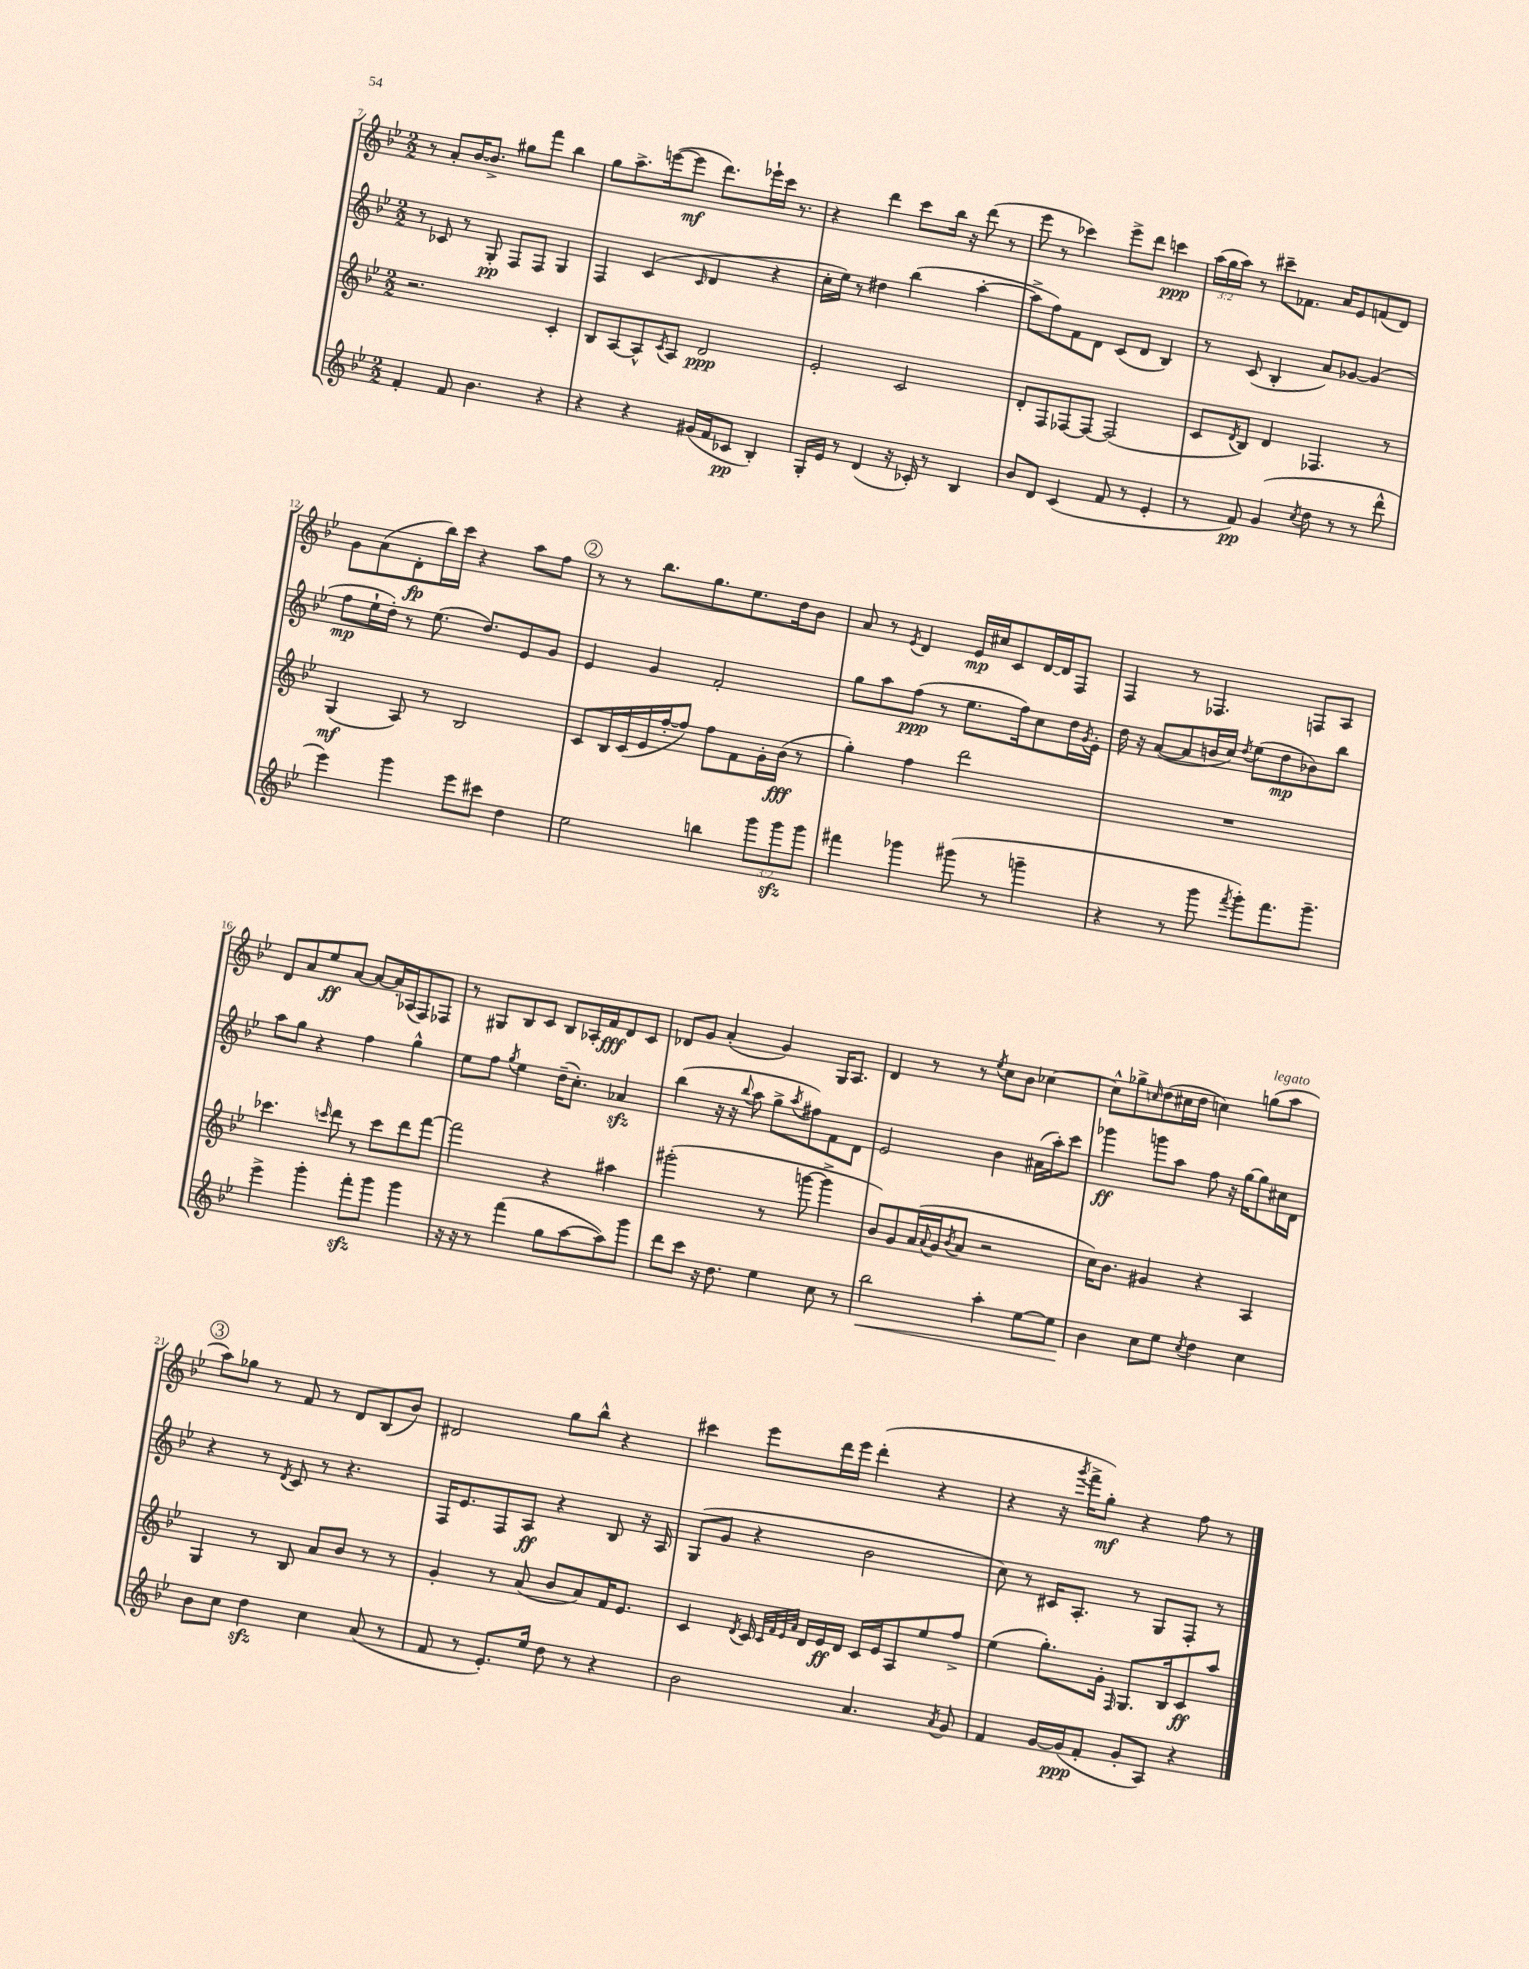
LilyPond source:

<<
\new StaffGroup <<
\new Staff = "s0" {
    \clef treble \key bes \major \numericTimeSignature \time 2/2 \override Staff.TupletNumber.text = #tuplet-number::calc-fraction-text
    r8 a'8-. bes'16~ bes'8.-> gis''8 f'''8 bes''4 |
    g''8 a''8.-> e'''16~( e'''8\mf d'''8.) ees'''16-! c'''16 r8. |
    r4 d'''4 c'''8 bes''16 r16 d'''8( r8 |
    ees'''8 r8 ces'''4) ees'''8-> d'''8 c'''4\ppp |
    \tuplet 3/2 { a''16( g''16 a''16) } r8 cis'''8-- fes'8. a'16 ees'8 f'8( d'8) |
    g'8 a'8( d'8-.\fp bes''16) c'''16 r4 a''8 f''8 |
    \mark \markup { \circle "2" } r8 r8 bes''8. g''8. ees''8. d''16 bes'8 |
    a'8 r8 \acciaccatura { ees'8 } d'4 ees'16\mp cis''16 c'8 d'16~ d'16 f8 |
    f4 r8 fes4. f8 a8 |
    d'8 a'8 ees''8\ff a'8~ a'8~ a'16-. aes16( f8) fes8 |
    r8 gis8 bes8 c'8 bes8 aes16-. f'16\fff d'8 c'8 |
    des'8 g'8 a'4-.( g'4) g16 a8. |
    d'4 r8 r8 \acciaccatura { ees''8 } c''8 bes'8 ces''4~ |
    ces''8-^ ges''8-> \grace { c''16 } d''8( cis''16 d''16 c''4) g''8^\markup { \italic "legato" }( a''8 |
    \mark \markup { \circle "3" } a''8) ges''8 r8 f'8 r8 d'8 bes8( bes'8) |
    dis'2 g''8 bes''8-^ r4 |
    cis'''4 ees'''8 d'''16 ees'''16 d'''4-.( r4 |
    r4 r16 \acciaccatura { g'''8 } f'''16-> g''8-.\mf) r4 f''8 r8 \bar "|." |
}
\new Staff = "s1" {
    \clef treble \key bes \major \numericTimeSignature \time 2/2
    r8 ces'8 r8 g8-.\pp f8 f8 g4 |
    f4 c'4( \grace { c'16 } d'4 r4 |
    c''16-. ees''16) r8 dis''4 bes''4( a''4~-. |
    a''8-> f''8) f'8 d'8 c'8( d'8 bes4) |
    r8 c'8( bes4-. a'8) ges'8~ ges'4( |
    f''8\mp ees''16-! d''16-.) r8 ees''8.( d''8.) ees'8 g'8 |
    \mark \markup { \circle "2" } ees'4 g'4 f'2-. |
    g''8 a''8 f''8\ppp( r8 ees''8. f''16) c''8 d''16 \acciaccatura { g'8 } ees'16-. |
    d''16 r16 a'8~( a'8 b'16 c''16) \acciaccatura { d''8 } ees''8( d''8\mp bes'8) bes''8 |
    a''8 g''8 r4 f''4 g''4-^ |
    ees''8 f''8 \acciaccatura { g''8 } ees''4 d''16--( c''8.-.) aes'4\sfz |
    bes''4( r16 r16 \appoggiatura { bes''8 } a''8 g''8-> \acciaccatura { a''8 } fis''8) f'8 d'8 |
    ees'2 bes'4 ais'16( a''16-.) c'''8 |
    ges'''4\ff g'''8 a''8 f''8 r16 g''16~ g''8 cis''16 d'16 |
    \mark \markup { \circle "3" } r4 r8 \acciaccatura { d'8 } c'8 r8 r4. |
    f16 ees'8. f8 a8\ff r4 bes8 r16 a16 |
    g8( g'8 r4 bes'2 |
    c''8) r8 cis'16 a8.-. r8 g8 f8-. r8 \bar "|." |
}
\new Staff = "s2" {
    \clef treble \key bes \major \numericTimeSignature \time 2/2
    r2. c'4-. |
    bes8 a8~ a8-^ \acciaccatura { c'8 } a8 d'2\ppp |
    ees'2-. c'2 |
    d'8-. f8 fes8~ fes8~ fes2( |
    c'8 \acciaccatura { d'8 } bes8) d'4 fes4. r8 |
    g4\mf( a8) r8 bes2 |
    \mark \markup { \circle "2" } c'8 bes16 c'16( ees'16 f''16~-. f''8) f''8 f'8 g'16-. bes'16\fff( r8 |
    g''4-.) f''4 d'''2 |
    R1 |
    ces'''4. \grace { c'''16 } d'''8 r8 c'''8 d'''8 f'''8~ |
    f'''2 r4 ais''4 |
    gis'''2-.( r8 g'''8~ g'''4-> |
    bes'8) g'8 a'16( \appoggiatura { a'8 } g'16 \acciaccatura { bes'8 } a'8 r2 |
    c''16) bes'8. gis'4 r4 a4 |
    \mark \markup { \circle "3" } g4 r8 bes8 a'8 bes'8 r8 r8 |
    g'4-. r8 a'8( bes'8 a'8) f'16 ees'8. |
    c'4 \acciaccatura { d'8 } c'16 \grace { c'32 f'32 ees'32 a'32 } d'16 ees'16\ff d'16 c'16 ees'16 a8 ees''8 f''8-> |
    ees''4( g''8.-.) g'16-. \grace { f16 } g8. bes16 c'8\ff a''8 \bar "|." |
}
\new Staff = "s3" {
    \clef treble \key bes \major \numericTimeSignature \time 2/2 \override Staff.TupletNumber.text = #tuplet-number::calc-fraction-text
    f'4-. f'8 bes'4. r4 |
    r4 r4 gis'16( f'16 ces'8\pp bes4-.) |
    g16-. ees'16 r8 d'4( r16 ces'16-.) r8 bes4 |
    bes'8 d'8 c'4( f'8 r8 ees'4-. |
    r8 f'8\pp) g'4( \acciaccatura { c''8 } d''8 r8 r8 d'''8-^ |
    ees'''4) g'''4 ees'''8 cis'''8 d''4 |
    \mark \markup { \circle "2" } ees''2 b''4 \tuplet 3/2 { g'''8 g'''8\sfz g'''8 } |
    fis'''4 ges'''4 gis'''8( r8 g'''4-- |
    r4 r8 g'''8 \acciaccatura { f'''8 } g'''8-.) f'''8. g'''8.-- |
    ees'''4-> g'''4-. f'''8-.\sfz g'''8 g'''4 |
    r16 r16 r8 f'''4( g''8 a''8~ a''8) g'''8 |
    d'''8 c'''8 r16 d''8. ees''4 c''8 r8 |
    bes''2\< a''4-. ees''8~ ees''8 |
    bes'4\! c''8 ees''8 \acciaccatura { c''8 } d''4 c''4 |
    \mark \markup { \circle "3" } bes'8 c''8 d''4\sfz c''4 a'8( r8 |
    f'8 r8 ees'8.-.) ees''16 d''8 r8 r4 |
    bes'2 a'4. \acciaccatura { a'8 } g'8 |
    f'4 g'16~ g'16\ppp( f'8-. g'8-. a8) r4 \bar "|." |
}
>>
>>
\layout { \context { \Score currentBarNumber = #7 } }
